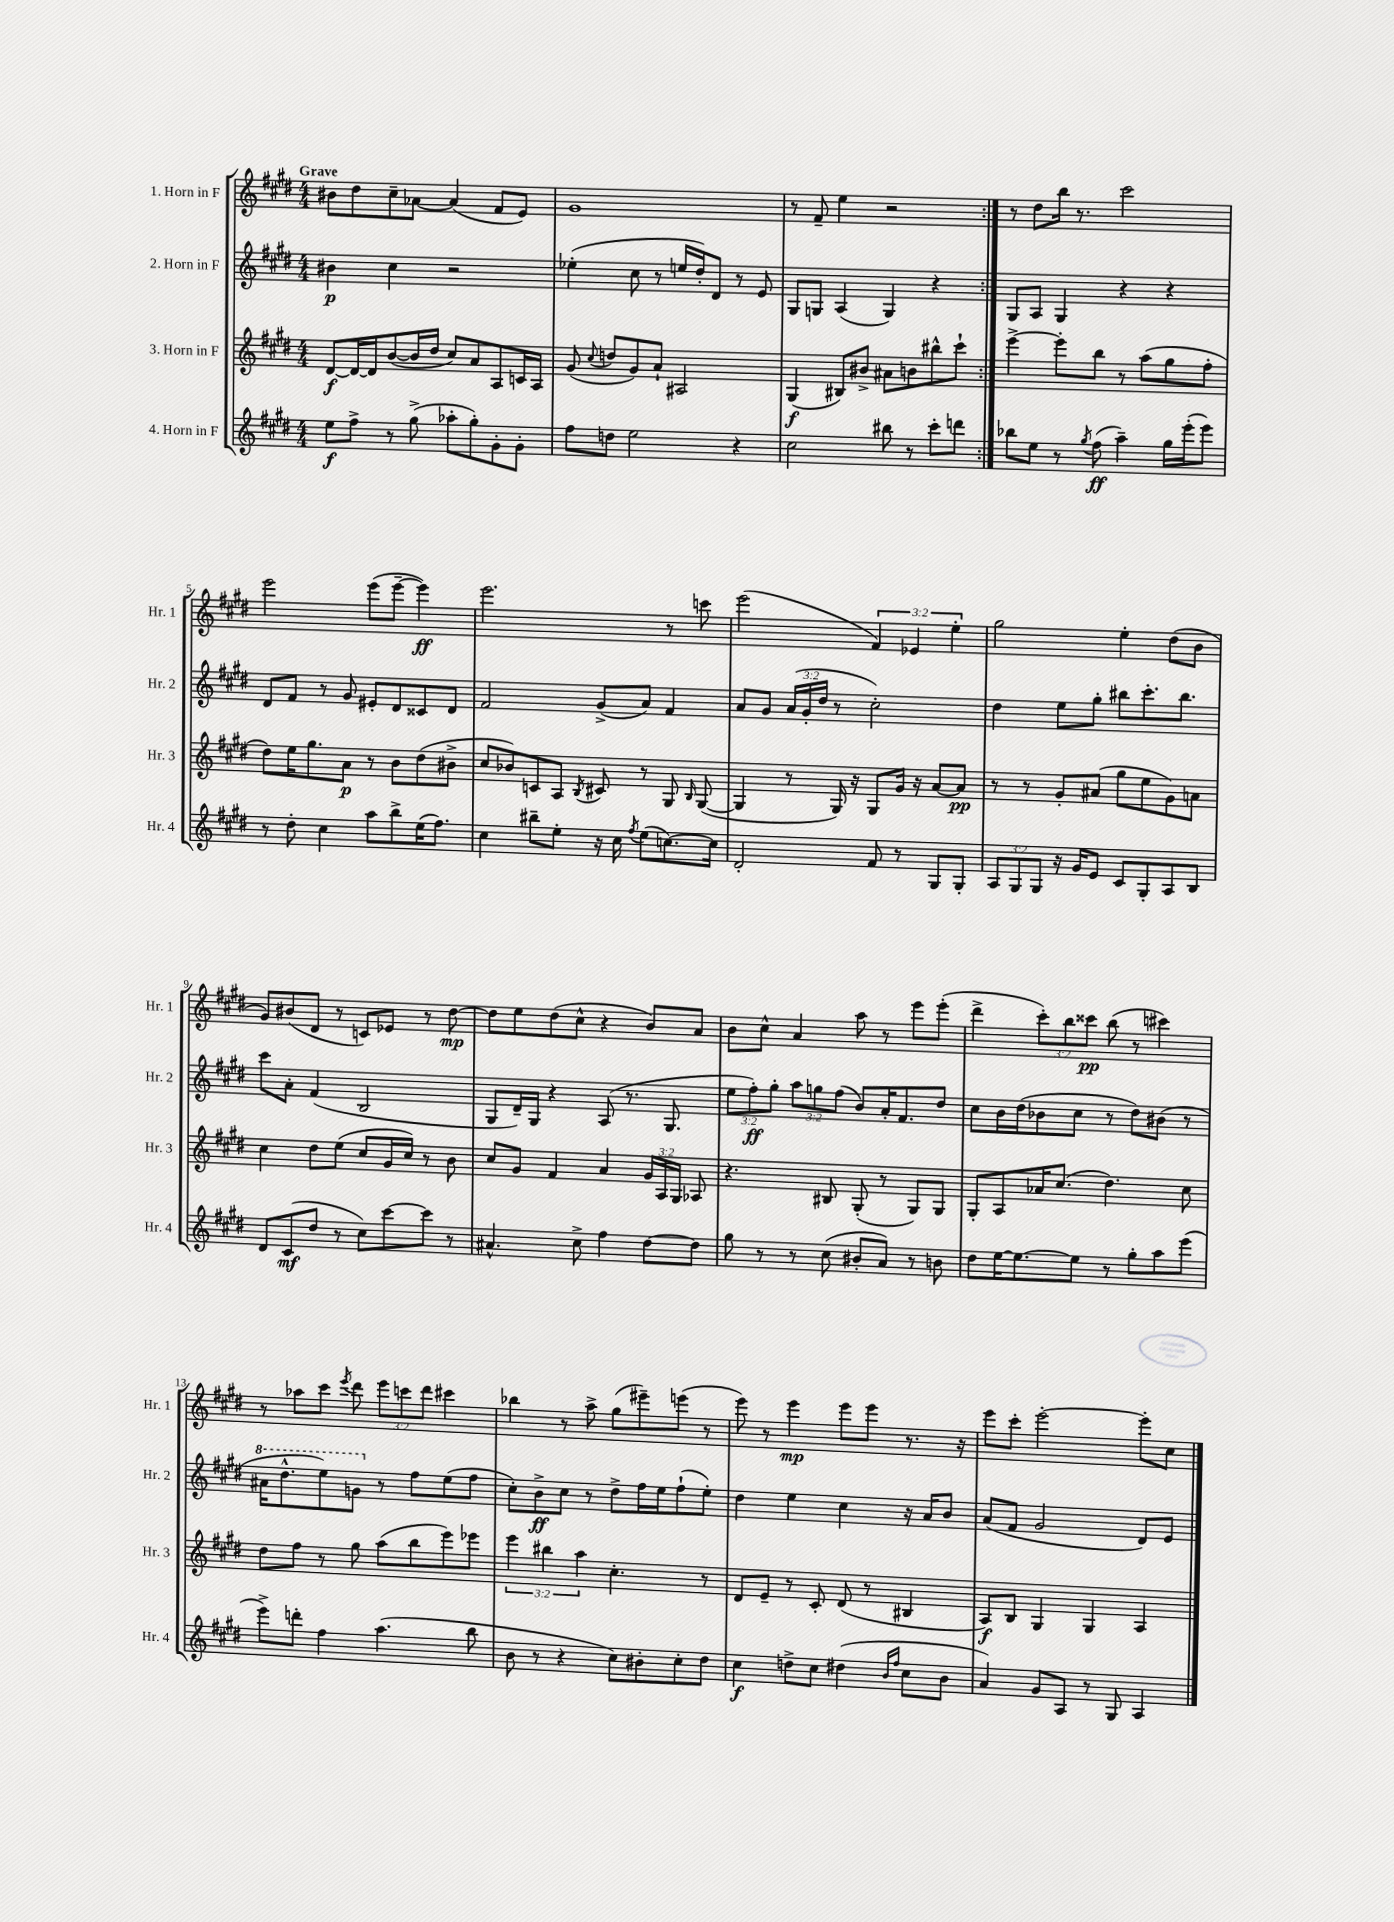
<<
\new StaffGroup <<
\new Staff = "s0" \with { instrumentName = "1. Horn in F" shortInstrumentName = "Hr. 1" } {
    \clef treble \key e \major \numericTimeSignature \time 4/4 \override Staff.TupletNumber.text = #tuplet-number::calc-fraction-text \tempo "Grave"
    \autoBeamOff \repeat volta 2 { bis'8[ dis''8 cis''8-- aes'8]~ aes'4( fis'8[ e'8]) |
    gis'1 |
    r8 fis'8-- e''4 r2 | }
    r8 dis''8[ b''16] r8. cis'''2 |
    e'''2 e'''8[( e'''8]~-- e'''4\ff) |
    e'''2. r8 c'''8 |
    e'''2( \tuplet 3/2 { fis'4) ees'4 e''4-. } |
    gis''2 e''4-. dis''8[( b'8] |
    gis'8[) bis'8( dis'8] r8 c'8[) ees'8] r8 dis''8~\mp |
    dis''8[ e''8 dis''8( cis''8]-^ r4 b'8[) a'8] |
    b'8[ cis''8]-^ a'4 a''8 r8 e'''8[ e'''8]-.( |
    dis'''4-> \tuplet 3/2 { cis'''8[-.) b''8 cisis'''8]\pp } b''8( r8 cis'''4) |
    r8 aes''8[ cis'''8] \acciaccatura { e'''8 } dis'''8 \tuplet 3/2 { e'''8[ c'''8 dis'''8] } cis'''4 |
    bes''4 r8 a''8-> gis''8[( eis'''8--) e'''8]( r8 |
    e'''8) r8 e'''4\mp e'''8[ e'''8] r8. r16 |
    e'''8[ cis'''8]-. e'''2~-. e'''8[-. cis''8] \bar "|." |
}
\new Staff = "s1" \with { instrumentName = "2. Horn in F" shortInstrumentName = "Hr. 2" } {
    \clef treble \key e \major \numericTimeSignature \time 4/4 \override Staff.TupletNumber.text = #tuplet-number::calc-fraction-text
    \autoBeamOff \repeat volta 2 { bis'4\p cis''4 r2 |
    ees''4-.( cis''8 r8 e''16[ dis''16-.) dis'8] r8 e'8 |
    gis8[ g8] a4( g4) r4 | }
    gis8[ a8] gis4 r4 r4 |
    dis'8[ fis'8] r8 gis'8 eis'8[-. dis'8 cisis'8 dis'8] |
    fis'2 gis'8[->( a'8]) fis'4 |
    a'8[ gis'8] \tuplet 3/2 { a'16[( gis'16-. dis''16] } r8 cis''2-.) |
    dis''4 e''8[ gis''8]-. bis''8[ cis'''8.-. bis''8.] |
    cis'''8[ a'8]-. fis'4( b2 |
    gis8[ dis'16--) gis16] r4 a8( r8. gis8. |
    \tuplet 3/2 { e''8[ fis''8-.\ff) gis''8]-. } \tuplet 3/2 { a''8[ g''8 fis''8]( } b'8[) a'16-. fis'8. dis''8] |
    cis''8[ b'16 dis''16( bes'8 cis''8] r8 dis''8[) bis'8]( r8 |
    \ottava #1 ais''16[ dis'''8.-^ e'''8) g''8] \ottava #0 r8 fis''8[ e''8( fis''8] |
    cis''8[-.) b'8->\ff cis''8] r8 dis''8[-> fis''16 e''16 fis''8-!( e''8]-.) |
    dis''4 e''4 cis''4 r16 a'16[ b'8] |
    a'8[( fis'8] gis'2 dis'8[) e'8] \bar "|." |
}
\new Staff = "s2" \with { instrumentName = "3. Horn in F" shortInstrumentName = "Hr. 3" } {
    \clef treble \key e \major \numericTimeSignature \time 4/4 \override Staff.TupletNumber.text = #tuplet-number::calc-fraction-text
    \autoBeamOff \repeat volta 2 { dis'8[~\f dis'16~ dis'16 b'8~( b'16 dis''16] cis''8[) a'8 a8 c'16 a16] |
    gis'8( \appoggiatura { cis''8 } d''8[ gis'8) a'8]-! ais2 |
    gis4\f( bis8[) bis'8]-> ais'8[ b'8 bis''8-^ cis'''8]-! | }
    e'''4~-> e'''8[-. b''8] r8 a''8[( gis''8 fis''8]-. |
    dis''8[) e''16 gis''8. a'8]\p r8 b'8[ dis''8( bis'8]-> |
    cis''8[ bes'8) c'8 a8] \acciaccatura { b8 } cis'8 r8 gis8 \grace { b16 } gis8~( |
    gis4 r8 gis16) r16 gis8[ gis'16] r16 a'8[~ a'8]\pp |
    r8 r8 gis'8[-. ais'8]( gis''8[ e''8 gis'8) a'8] |
    cis''4 dis''8[ e''8]( cis''8[ gis'16 cis''16]) r8 b'8 |
    cis''8[ gis'8] fis'4 a'4 \tuplet 3/2 { gis'16[ a16 gis16] } aes8 |
    r4. bis8 gis8-.( r8 gis8[) gis8] |
    gis8[-. a8 aes'16 cis''8.]( dis''4.) cis''8 |
    dis''8[ fis''8] r8 gis''8 a''8[( b''8 e'''8) ees'''8] |
    \tuplet 3/2 { e'''4 bis''4 a''4 } cis''4.-. r8 |
    dis'8[ e'8]-- r8 cis'8-. dis'8( r8 bis4 |
    a8[\f) b8] gis4 gis4 a4 \bar "|." |
}
\new Staff = "s3" \with { instrumentName = "4. Horn in F" shortInstrumentName = "Hr. 4" } {
    \clef treble \key e \major \numericTimeSignature \time 4/4 \override Staff.TupletNumber.text = #tuplet-number::calc-fraction-text
    \autoBeamOff \repeat volta 2 { e''8[\f fis''8]-> r8 gis''8->( aes''8[-. gis''8-.) gis'8-. gis'8]-. |
    fis''8[ d''8] e''2 r4 |
    cis''2 bis''8 r8 cis'''8[-. d'''8] | }
    bes''8[ e''8] r8 \acciaccatura { gis''8 } fis''8\ff( a''4--) gis''16[ e'''16-.( e'''8]) |
    r8 dis''8-. cis''4 a''8[ b''8-> e''16( fis''8.]) |
    cis''4 bis''8[-- e''8]-. r16 cis''16 \acciaccatura { fis''8 } e''8[( c''8.~) c''16] |
    dis'2-. fis'8 r8 gis8[ gis8]-. |
    \tuplet 3/2 { a8[ gis8 gis8] } r16 gis'16[ e'8] cis'8[ gis8-. a8 b8] |
    dis'8[ cis'8\mf( dis''8] r8 cis''8[) cis'''8~ cis'''8] r8 |
    ais'4.-^ cis''8-> fis''4 dis''8[~ dis''8] |
    gis''8 r8 r8 cis''8( bis'8[-. a'8]) r8 b'8 |
    dis''8[ e''16~ e''8.~ e''8] r8 gis''8[-. a''8 e'''8]( |
    e'''8[->) d'''8]-. fis''4 a''4.( b''8 |
    b'8 r8 r4 cis''8[) bis'8-. cis''8-. dis''8] |
    cis''4\f d''8[-> cis''8] dis''4( \grace { b'16[ fis''16] } cis''8[ b'8] |
    a'4) gis'8[ a8] r8 gis8 a4 \bar "|." |
}
>>
>>
